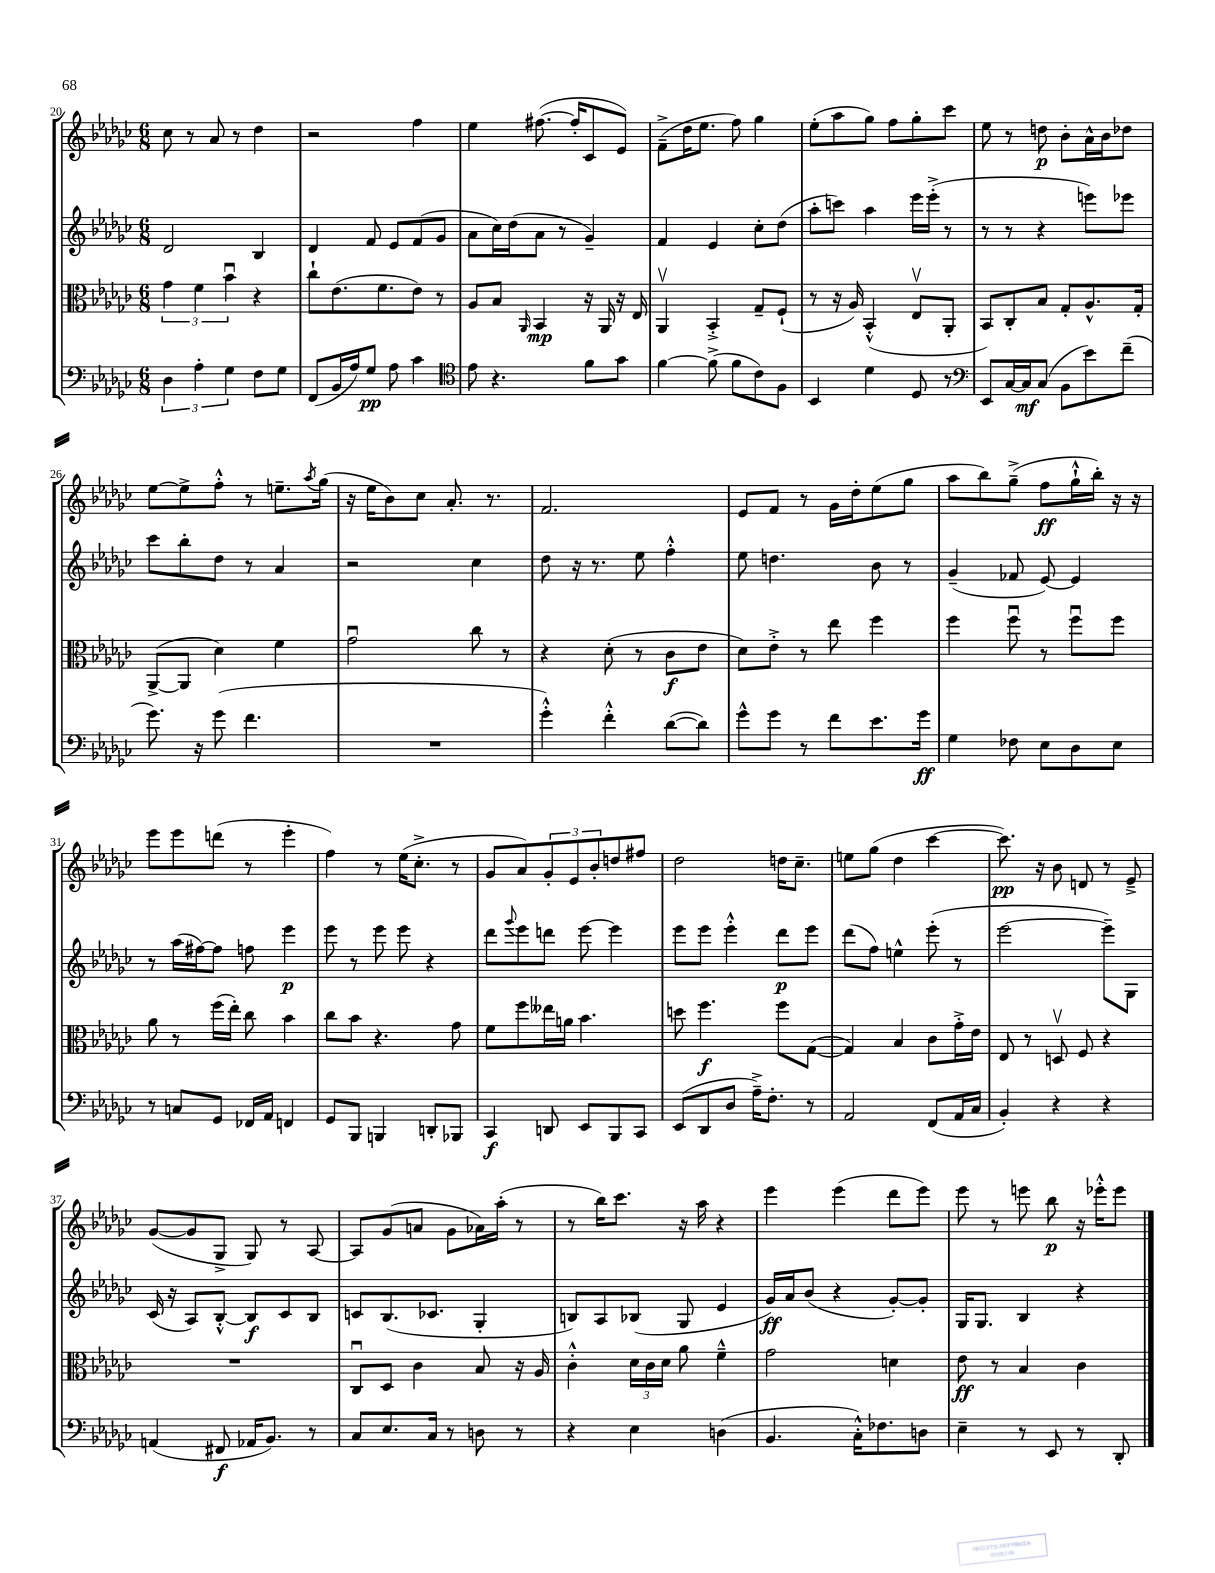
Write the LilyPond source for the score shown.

<<
\new StaffGroup <<
\new Staff = "s0" {
    \clef treble \key ges \major \numericTimeSignature \time 6/8
    ces''8 r8 aes'8 r8 des''4 |
    r2 f''4 |
    ees''4 fis''8.~( fis''16-. ces'8 ees'8) |
    f'8--->( des''16 ees''8. f''8) ges''4 |
    ees''8-.( aes''8 ges''8) f''8 ges''8-. ces'''8 |
    ees''8 r8 d''8\p bes'8-. aes'16-^ bes'16 des''8 |
    ees''8~ ees''8-> f''8-.-^ r8 e''8.-- \acciaccatura { aes''8 } ges''16( |
    r16 ees''16 bes'8) ces''8 aes'8.-. r8. |
    f'2. |
    ees'8 f'8 r8 ges'16 des''16-. ees''8( ges''8 |
    aes''8 bes''8) ges''8--->( f''8\ff ges''16-!-^ bes''16-.) r16 r16 |
    ees'''8 ees'''8 d'''8( r8 ees'''4-. |
    f''4) r8 ees''16( ces''8.-.-> r8 |
    ges'8 aes'8) \tuplet 3/2 { ges'8-. ees'8 bes'8-. } d''8 fis''8 |
    des''2 d''16 ces''8.-- |
    e''8 ges''8( des''4 ces'''4~ |
    ces'''8.\pp) r16 bes'8 d'8 r8 ees'8---> |
    ges'8~( ges'8 ges8-> ges8) r8 aes8~ |
    aes8 ges'8( a'8 ges'8 aes'16) aes''16-.( r8 |
    r8 bes''16) ces'''8. r16 aes''16 r4 |
    ees'''4 ees'''4( des'''8 ees'''8) |
    ees'''8 r8 e'''8 bes''8\p r16 ees'''16-.-^ ees'''8 \bar "|." |
}
\new Staff = "s1" {
    \clef treble \key ges \major \numericTimeSignature \time 6/8
    des'2 bes4 |
    des'4 f'8 ees'8 f'8( ges'8 |
    aes'8 ces''16) des''16( aes'8 r8 ges'4--) |
    f'4 ees'4 ces''8-. des''8( |
    aes''8-. c'''8) aes''4 ees'''16 ees'''16-.->( r8 |
    r8 r8 r4 e'''8) ees'''8 |
    ces'''8 bes''8-. des''8 r8 aes'4 |
    r2 ces''4 |
    des''8 r16 r8. ees''8 f''4-.-^ |
    ees''8 d''4. bes'8 r8 |
    ges'4--( fes'8 ees'8~) ees'4 |
    r8 aes''16( fis''16~) fis''8 f''8 ees'''4\p |
    ees'''8 r8 ees'''8 ees'''8 r4 |
    des'''8 \appoggiatura { ges'''8 } ees'''8 d'''8 ees'''8~ ees'''4 |
    ees'''8 ees'''8 ees'''4-.-^ des'''8\p ees'''8 |
    des'''8( f''8) e''4-^ ees'''8-.( r8 |
    ees'''2~ ees'''8--) ges8 |
    ces'16( r16 aes8) bes8~-.-^ bes8\f ces'8 bes8 |
    c'8 bes8.( ces'8. ges4-. |
    b8) aes8 bes8( ges8 ees'4 |
    ges'16\ff) aes'16 bes'8( r4 ges'8~-.) ges'8-. |
    ges16 ges8. bes4 r4 \bar "|." |
}
\new Staff = "s2" {
    \clef alto \key ges \major \numericTimeSignature \time 6/8
    \tuplet 3/2 { ges'4 f'4 bes'4\downbow } r4 |
    ces''8-! ees'8.( f'8. ees'8) r8 |
    aes8 bes8 \grace { aes,16 } bes,4\mp r16 aes,16 r16 ees16 |
    aes,4\upbow bes,4-.-> ges8-- f8-!( |
    r8 r16 aes16) bes,4-.-^( ees8\upbow aes,8-. |
    bes,8) ces8-. bes8 ges8-. aes8.-^ ges16-. |
    aes,8~->( aes,8 des'4) f'4 |
    ges'2\downbow ces''8 r8 |
    r4 des'8-.( r8 ces'8\f ees'8 |
    des'8) ees'8-.-> r8 ees''8 f''4 |
    f''4 f''8\downbow r8 f''8\downbow f''8 |
    aes'8 r8 f''16( ees''16-.) ces''8 bes'4 |
    ces''8 bes'8 r4. ges'8 |
    f'8 f''8 eeses''16 a'16 bes'4. |
    d''8 f''4.\f f''8 ges8~( |
    ges4) bes4 ces'8 ges'16-.-> ees'16 |
    ees8 r8 d8\upbow f8 r4 |
    R2. |
    ces8\downbow des8 ces'4 bes8 r16 aes16 |
    ces'4-.-^ \tuplet 3/2 { des'16 ces'16 des'16 } aes'8 f'4---^ |
    ges'2 d'4 |
    ees'8\ff r8 bes4 ces'4 \bar "|." |
}
\new Staff = "s3" {
    \clef bass \key ges \major \numericTimeSignature \time 6/8
    \tuplet 3/2 { des4 aes4-. ges4 } f8 ges8 |
    f,8( bes,16 aes16) ges8\pp aes8 ces'4 |
    \clef tenor ees'8 r4. f'8 ges'8 |
    f'4~ f'8->( f'8 ces'8) f8 |
    bes,4 des'4 des8 r8 |
    \clef bass ees,8 ces16~ ces16\mf ces8( bes,8 ees'8) f'8--( |
    ges'8.) r16 ges'8( f'4. |
    R2. |
    ges'4-.-^) f'4-.-^ des'8~( des'8) |
    ges'8-^ ges'8 r8 f'8 ees'8. ges'16\ff |
    ges4 fes8 ees8 des8 ees8 |
    r8 c8 ges,8 fes,16 aes,16 f,4 |
    ges,8 bes,,8 b,,4 d,8-. bes,,8 |
    ces,4\f d,8 ees,8 bes,,8 ces,8 |
    ees,8( des,8 des8 aes16--->) f8.-. r8 |
    aes,2 f,8( aes,16 ces16 |
    bes,4-.) r4 r4 |
    a,4( fis,8\f aes,16 bes,8.) r8 |
    ces8 ees8. ces16 r8 d8 r8 |
    r4 ees4 d4( |
    bes,4. ces16-.-^) fes8. d8 |
    ees4-- r8 ees,8 r8 des,8-. \bar "|." |
}
>>
>>
\layout { \context { \Score currentBarNumber = #20 } }
